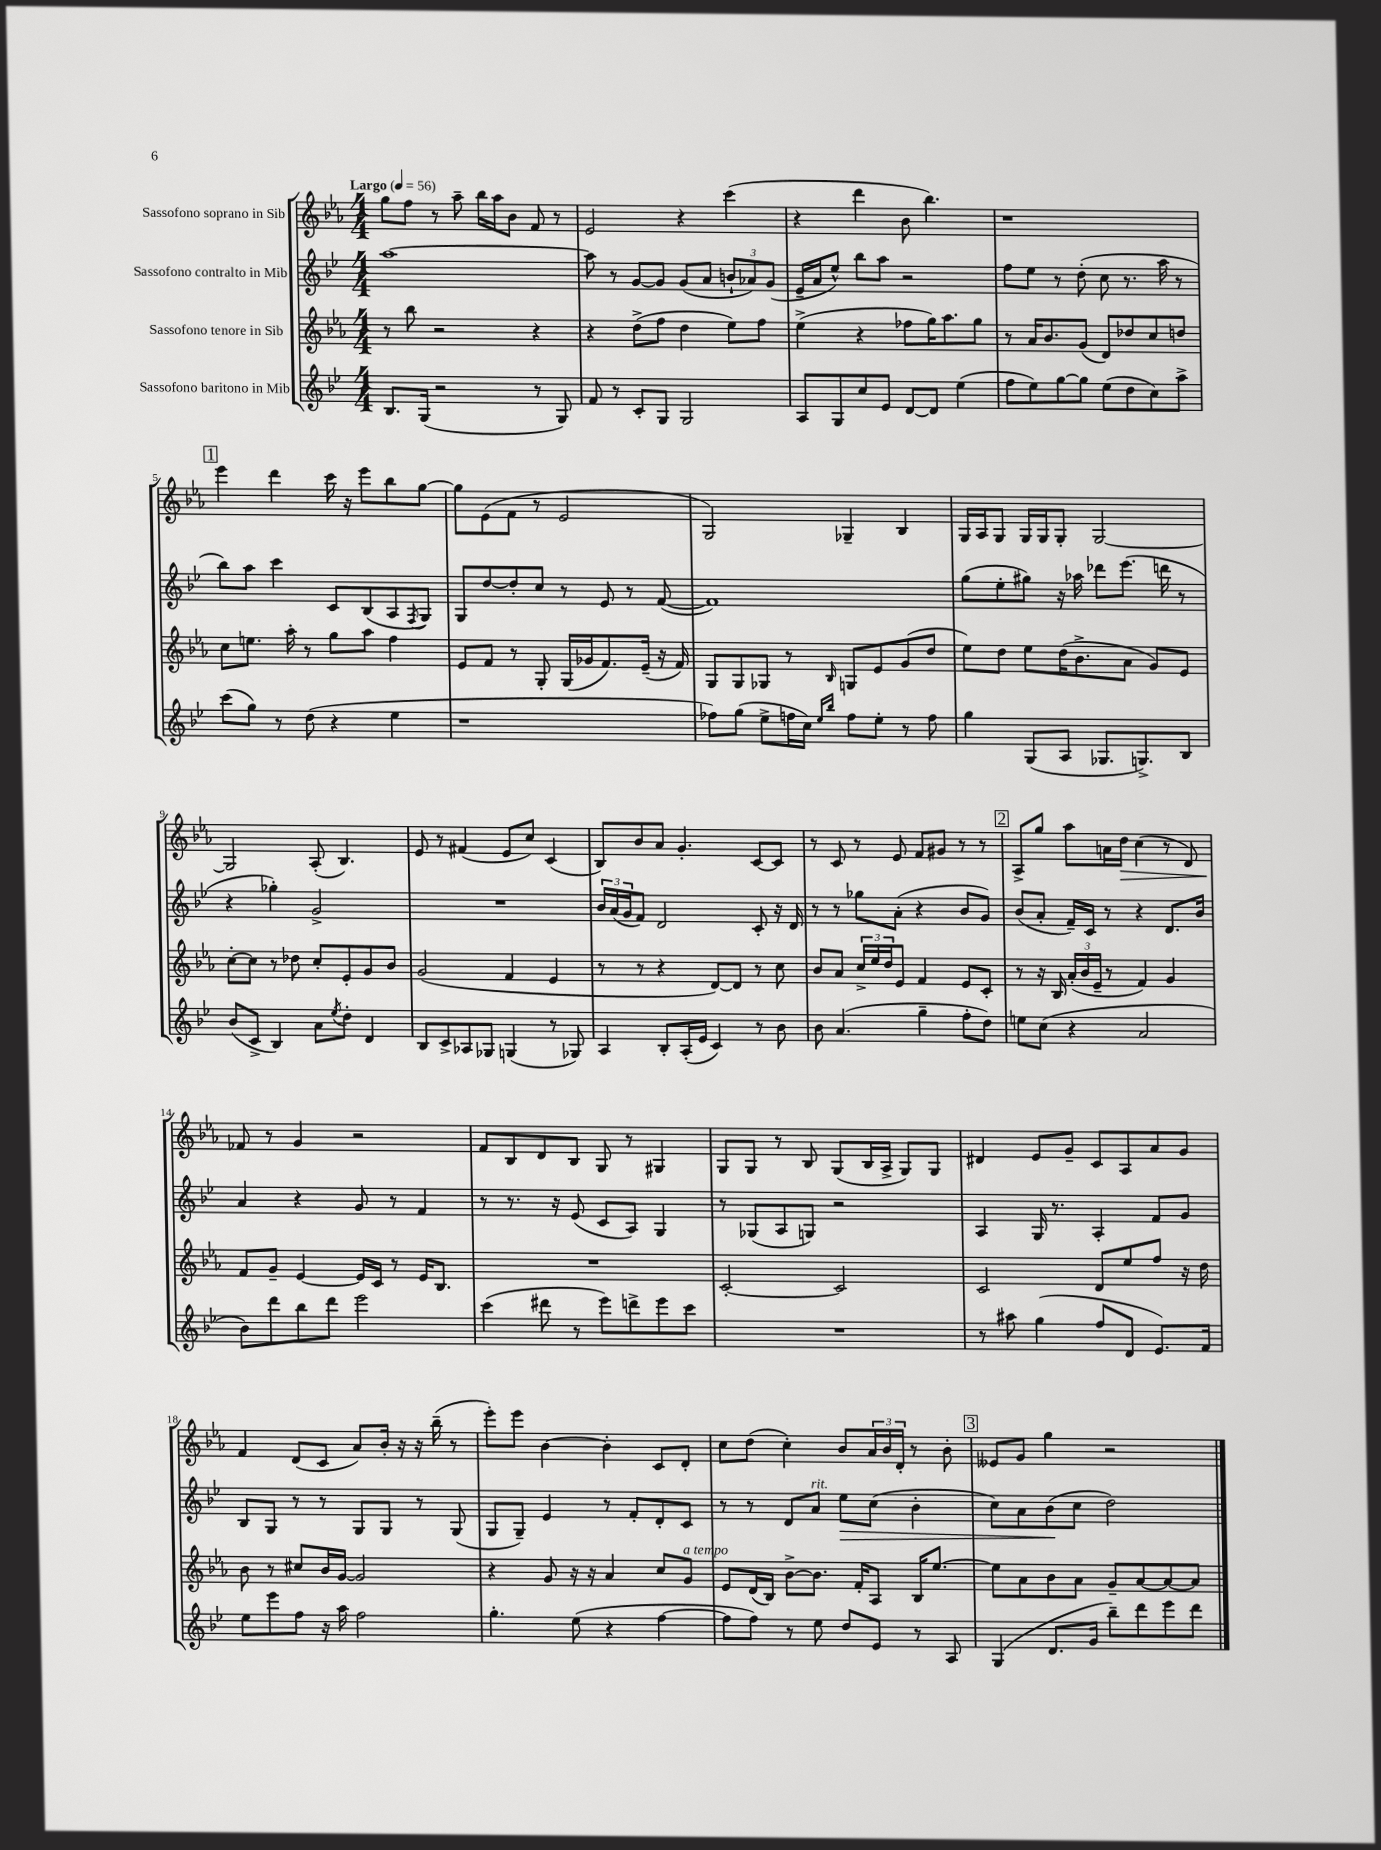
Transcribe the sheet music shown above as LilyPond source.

<<
\new StaffGroup <<
\new Staff = "s0" \with { instrumentName = "Sassofono soprano in Sib" } {
    \clef treble \key ees \major \numericTimeSignature \time 4/4 \tempo "Largo" 4 = 56
    g''8 f''8 r8 aes''8-- bes''16 aes''16 bes'8 f'8 r8 |
    ees'2 r4 c'''4( |
    r4 d'''4 bes'8 bes''4.) |
    r1 |
    \mark \markup { \box "1" } ees'''4 d'''4 c'''16 r16 ees'''8 bes''8 g''8~ |
    g''8 ees'8( f'8 r8 ees'2 |
    g2) ges4-- bes4 |
    g16 aes16 g8 g16 g16 g8-. g2~ |
    g2 aes8-.( bes4.) |
    ees'8 r8 fis'4( ees'8 c''8) c'4( |
    bes8) bes'8 aes'8 g'4.-. c'8~ c'8 |
    r8 c'8 r8 ees'8 f'8 gis'8 r8 r8 |
    \mark \markup { \box "2" } aes8-> g''8 aes''8 a'16 d''16\> c''4( r8 d'8) |
    fes'8\! r8 g'4 r2 |
    f'8 bes8 d'8 bes8 g8 r8 gis4 |
    g8 g8 r8 bes8 g8( bes16 aes16-> g8) g8 |
    dis'4 ees'8 g'8-- c'8 aes8 aes'8 g'8 |
    f'4 d'8( c'8 aes'8) bes'16-. r16 r16 bes''16--( r8 |
    ees'''8-.) ees'''8 bes'4~ bes'4-. c'8 d'8-. |
    c''8 d''8( c''4-.) bes'8 \tuplet 3/2 { aes'16 bes'16 d'16-. } r8 bes'8-. |
    \mark \markup { \box "3" } eeses'8 g'8 g''4 r2 \bar "|." |
}
\new Staff = "s1" \with { instrumentName = "Sassofono contralto in Mib" } {
    \clef treble \key bes \major \numericTimeSignature \time 4/4
    a''1~ |
    a''8 r8 g'8~ g'8 g'8( a'8 \tuplet 3/2 { b'8-! aes'8) g'8( } |
    ees'16-- a'16 ees''8-^) bes''8 a''8 r2 |
    f''8 ees''8 r8 d''8-.( c''8 r8. a''16 r8 |
    \mark \markup { \box "1" } bes''8) a''8 c'''4 c'8 bes8( a8 \acciaccatura { f8 } g8) |
    g8 d''8~ d''8-. c''8 r8 ees'8 r8 f'8~( |
    f'1) |
    g''8( ees''8-. gis''8) r16 aes''16 des'''8 ees'''8.( d'''16 r8 |
    r4 ges''4-.) g'2-> |
    R1 |
    \tuplet 3/2 { bes'16 a'16( g'16 } f'8) d'2 c'8-. r16 d'16 |
    r8 r8 ges''8 a'8-.( r4 bes'8 g'8) |
    \mark \markup { \box "2" } bes'8( a'8-. f'16--) c'16 r8 r4 d'8. bes'16 |
    a'4 r4 g'8 r8 f'4 |
    r8 r8. r16 ees'8( c'8 a8) g4 |
    r8 ges8( a8 g8) r2 |
    a4 g16 r8. a4-. f'8 g'8 |
    bes8 g8 r8 r8 g8 g8 r8 g8( |
    g8 g8--) ees'4 r8 f'8-. d'8-. c'8 |
    r8 r8 d'8 a'8^\markup { \italic "rit." } ees''8\> c''8( bes'4-. |
    \mark \markup { \box "3" } c''8) a'8 bes'8\!( c''8 d''2) \bar "|." |
}
\new Staff = "s2" \with { instrumentName = "Sassofono tenore in Sib" } {
    \clef treble \key ees \major \numericTimeSignature \time 4/4
    r8 bes''8 r2 r4 |
    r4 d''8->( f''8 d''4 ees''8) f''8 |
    ees''4->( r4 fes''8 g''16) aes''8. g''8 |
    r8 aes'16 bes'8. g'8( d'8) des''8 c''8 d''8 |
    \mark \markup { \box "1" } c''8 e''8. aes''16-. r8 g''8 aes''8 f''4 |
    ees'8 f'8 r8 g8-. g16( ges'16 f'8.) ees'16--( r16 f'16) |
    g8 g8 ges8 r8 \grace { bes16 } g8 ees'8 g'8( d''8 |
    ees''8) d''8 ees''8 d''16( bes'8.-> aes'8 g'8) ees'8 |
    c''8~-. c''8 r8 des''8 c''8-. ees'8-. g'8 bes'8 |
    g'2( f'4 ees'4 |
    r8 r8 r4 d'8~) d'8 r8 c''8 |
    bes'8 aes'8 \tuplet 3/2 { c''16-> ees''16 d''16 } ees'8 f'4 ees'8 c'8-. |
    \mark \markup { \box "2" } r8 r16 bes16 \tuplet 3/2 { aes'16-.( bes'16 ees'16-- } r8 f'4) g'4 |
    f'8 g'8-- ees'4~ ees'16 c'16 r8 ees'16 bes8. |
    R1 |
    c'2~-. c'2 |
    c'2 d'8 ees''8 f''8 r16 d''16 |
    bes'8 r8 cis''8 bes'16 g'16~ g'2 |
    r4 g'8 r16 r16 aes'4 c''8 g'8^\markup { \italic "a tempo" } |
    ees'8 d'16( bes16) bes'8~-> bes'8. f'16-. aes8 bes16 ees''8.~ |
    \mark \markup { \box "3" } ees''8 aes'8 bes'8 aes'8 g'8-- aes'8~ aes'8~ aes'8 \bar "|." |
}
\new Staff = "s3" \with { instrumentName = "Sassofono baritono in Mib" } {
    \clef treble \key bes \major \numericTimeSignature \time 4/4
    bes8. g16( r2 r8 g8) |
    f'8 r8 c'8-. g8 g2 |
    a8 g8 c''8 ees'8 d'8~ d'8 ees''4( |
    f''8 ees''8) g''8~ g''8 ees''8( d''8 c''8) a''8-> |
    \mark \markup { \box "1" } c'''8( g''8) r8 d''8( r4 ees''4 |
    r1 |
    fes''8) g''8( ees''8-> f''16 c''16) \grace { ees''16 bes''16 } f''8 ees''8-. r8 f''8 |
    g''4 g8( a8 ges8. g8.->) bes8 |
    bes'8( c'8-> bes4) a'8 \acciaccatura { ees''8 } d''8-. d'4 |
    bes8 c'8-> aes8 ges8 g4( r8 ges8) |
    a4 bes8-. a16-.( ees'16 c'4) r8 bes'8 |
    bes'8 a'4.( g''4-- f''8-. d''8) |
    \mark \markup { \box "2" } e''8 c''8( r4 a'2 |
    bes'8) d'''8 bes''8 d'''8 ees'''2 |
    c'''4( dis'''8 r8 ees'''8) d'''8-> ees'''8 c'''8 |
    R1 |
    r8 ais''8 g''4( f''8 d'8 ees'8.) f'16 |
    ees''8 ees'''8 f''8 r16 a''16 f''2 |
    g''4.-. ees''8( r4 f''4~ |
    f''8 f''8) r8 ees''8 d''8 ees'8 r8 a8 |
    \mark \markup { \box "3" } g4( d'8. g'16 bes''8--) d'''8 ees'''8 d'''8 \bar "|." |
}
>>
>>
